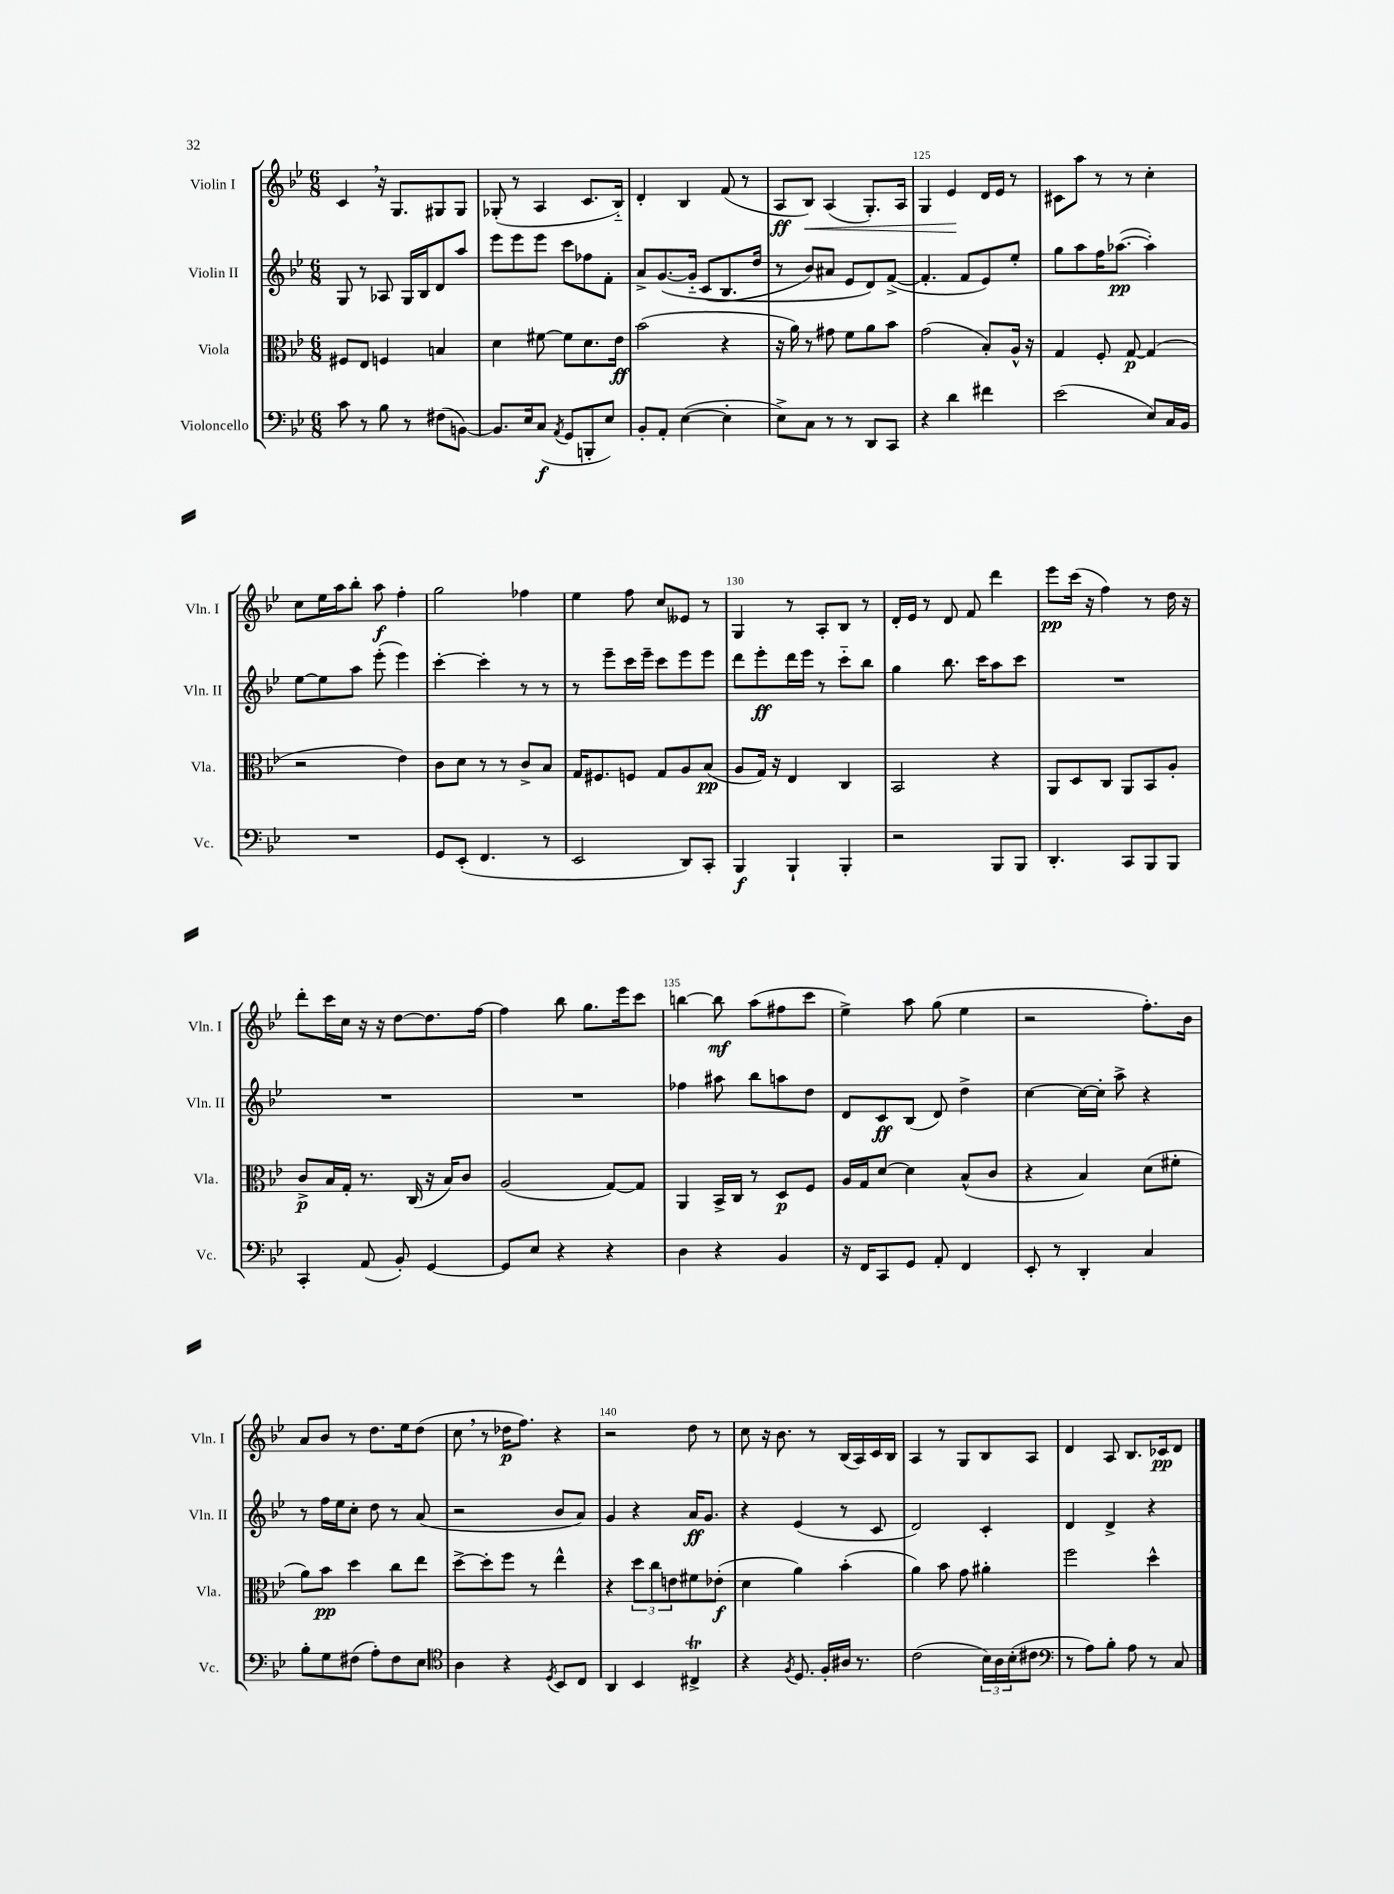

**kern	**kern	**kern	**kern
*staff4	*staff3	*staff2	*staff1
*clefF4	*clefC3	*clefG2	*clefG2
*k[b-e-]	*k[b-e-]	*k[b-e-]	*k[b-e-]
*M6/8	*M6/8	*M6/8	*M6/8
8c	8F#	8G	4c
8r	8E-	8r	.
8B-	4F	8A-	16r
.	.	.	8.G
8r	.	16G	.
.	.	16B-	.
(8F#	4B	8d	8G#
[8BB)	.	8aa	8G#
=	=	=	=
8.BB]	4d	8eee-	(8G-'
.	.	8eee-	8r
16E-	.	.	.
(8C	[8f#	8eee-	4A
8qAA	.	.	.
8GG	8f#]	8ccc	.
8BBB'	8.d	8ff-	8.c
8E-)	.	8f'	.
.	16e-	.	16B-'~)
=	=	=	=
8BB-'	(2b-	8a^	4d'
8AA'	.	&([8.g	.
([4E-	.	.	4B-
.	.	16g'~]	.
.	.	(8c	.
4E-']	4r	8.B-	(8f
.	.	.	8r
.	.	16dd	.
=	=	=	=
8E-^)	16r	8r	8A
.	16a)	.	.
8C	8r	8b-)	8B-)
8r	8g#	8a#	(4A
8r	8f	8e-	.
8DD	8a	8d&)	8.G')
8CC	8b-	([8f^	.
.	.	.	16A
=	=	=	=
4r	(2g	4.f']	4G
4d	.	.	4e-
.	.	8f	.
4f#	8B-')	8e-)	16d
.	.	.	16e-
.	16A^^	8ee-'	8r
.	16r	.	.
=	=	=	=
(2e-	4G	8gg	8c#
.	.	8aa	8aa
.	8F'	16ff	8r
.	.	([8.aa-	.
.	[8G	.	8r
8E-)	(4G]	4aa-'])	4cc'
16C	.	.	.
16BB-	.	.	.
=	=	=	=
2.r	2r	[8ee-	8cc
.	.	8ee-]	16ee-
.	.	.	16aa
.	.	8aa	8bb-'
.	.	(8eee-'	8aa
.	4e-)	4eee-)	4ff'
=	=	=	=
8GG	8c	[4ccc'	2gg
(8EE-'	8d	.	.
4.FF	8r	4ccc']	.
.	8r	.	.
.	8c^	8r	4ff-
8r	8B-	8r	.
=	=	=	=
2EE-	16G	8r	4ee-
.	8.F#	.	.
.	.	8eee-~	.
.	8F	16ccc	8ff
.	.	16eee-~	.
.	8G	8ccc	8cc
8DD)	8A	8eee-	8e--
8CC'	(8B-	8eee-	8r
=	=	=	=
4BBB-	8A	8ddd	4G
.	16G)	8eee-'	.
.	16r	.	.
4BBB-`	4E-	16ddd	8r
.	.	16eee-	.
.	.	8r	8A'
4BBB-'	4C	8ccc'~	8B-
.	.	8bb-	8r
=	=	=	=
2r	2BB-	4gg	16d'
.	.	.	16e-
.	.	.	8r
.	.	8.bb-	8d
.	.	.	8f
.	.	16ccc	.
8BBB-	4r	8aa	4ddd
8BBB-	.	8ccc	.
=	=	=	=
4.DD'	8AA	2.r	8eee-
.	8D	.	(16ccc
.	.	.	16r
.	8C	.	4ff)
8CC	8AA	.	.
8BBB-	8BB-	.	8r
8BBB-	8A'	.	16dd
.	.	.	16r
=	=	=	=
4CC'	8c^	2.r	8ddd'
.	16B-	.	16ccc
.	16G'	.	16cc
(8AA	8.r	.	16r
.	.	.	16r
8BB-')	.	.	[8dd
.	(16C	.	.
[4GG	16r	.	8.dd]
.	16B-)	.	.
.	8c	.	.
.	.	.	[16ff
=	=	=	=
8GG]	(2A	2.r	4ff]
8E-	.	.	.
4r	.	.	8bb-
.	.	.	8.gg
4r	[8G)	.	.
.	.	.	16eee-
.	8G]	.	8ccc
=	=	=	=
4D	4AA	4ff-	[4bb
4r	16BB-^	8aa#	8bb]
.	16C	.	.
.	8r	8bb-	(8aa
4BB-	8D	8aa	8ff#
.	8F	8dd	8ccc
=	=	=	=
16r	16A	8d	4ee-^)
16FF	16G	.	.
8CC	[8d	8c	.
8GG	4d]	(8B-	8aa
8AA'	.	8d)	(8gg
4FF	(8B-^^	4dd^	4ee-
.	8c	.	.
=	=	=	=
8EE-'	4r	[4cc	2r
8r	.	.	.
4DD'	4B-)	16cc_	.
.	.	16cc']	.
.	.	8aa^	.
4C	(8d	4r	8.ff')
.	8f#'	.	.
.	.	.	16b-
=	=	=	=
8B-'	8a)	8r	8a
8G	8b-	16ff	8b-
.	.	16ee-	.
(8F#	4dd	8cc'	8r
8A')	.	8dd	8.dd
8F#	8cc	8r	.
.	.	.	16ee-
8E-	8ee-	(8a	(8dd
=	=	=	=
*clefC4	*	*	*
4A	[8dd^	2r	8cc
.	8dd']	.	8r
4r	8ff	.	16dd-
.	.	.	8.ff)
.	8r	.	.
8qD	.	.	.
8BB-	4ee-^^	8b-	4r
8C	.	8a)	.
=	=	=	=
4AA	4r	4g	2r
4BB-	12dd	4r	.
.	12cc	.	.
.	12e	.	.
4C#^	8f#	16a	8dd
.	.	8.g	.
.	(8e-'	.	8r
=	=	=	=
4r	4d	4r	8cc
.	.	.	16r
.	.	.	8.b-
8qF	.	.	.
8.D	4a)	(4e-	.
.	.	.	8r
16F'	.	.	.
16A#	(4b-'	8r	(16B-
8.r	.	.	16A)
.	.	8c	16c
.	.	.	16B-
=	=	=	=
(2c	4a)	2d)	4A
.	8b-	.	8r
.	8g	.	8G
24B-)	4a#'	4c'	8B-
24A	.	.	.
(24B-'	.	.	.
8c#	.	.	8A
=	=	=	=
*clefF4	*	*	*
8r	2ff	4d	4d
8A)	.	.	.
8B-'	.	4d^	8A
8A	.	.	8.B-
8r	4dd^^	4r	.
.	.	.	16c-
8C	.	.	8d
==	==	==	==
*-	*-	*-	*-
